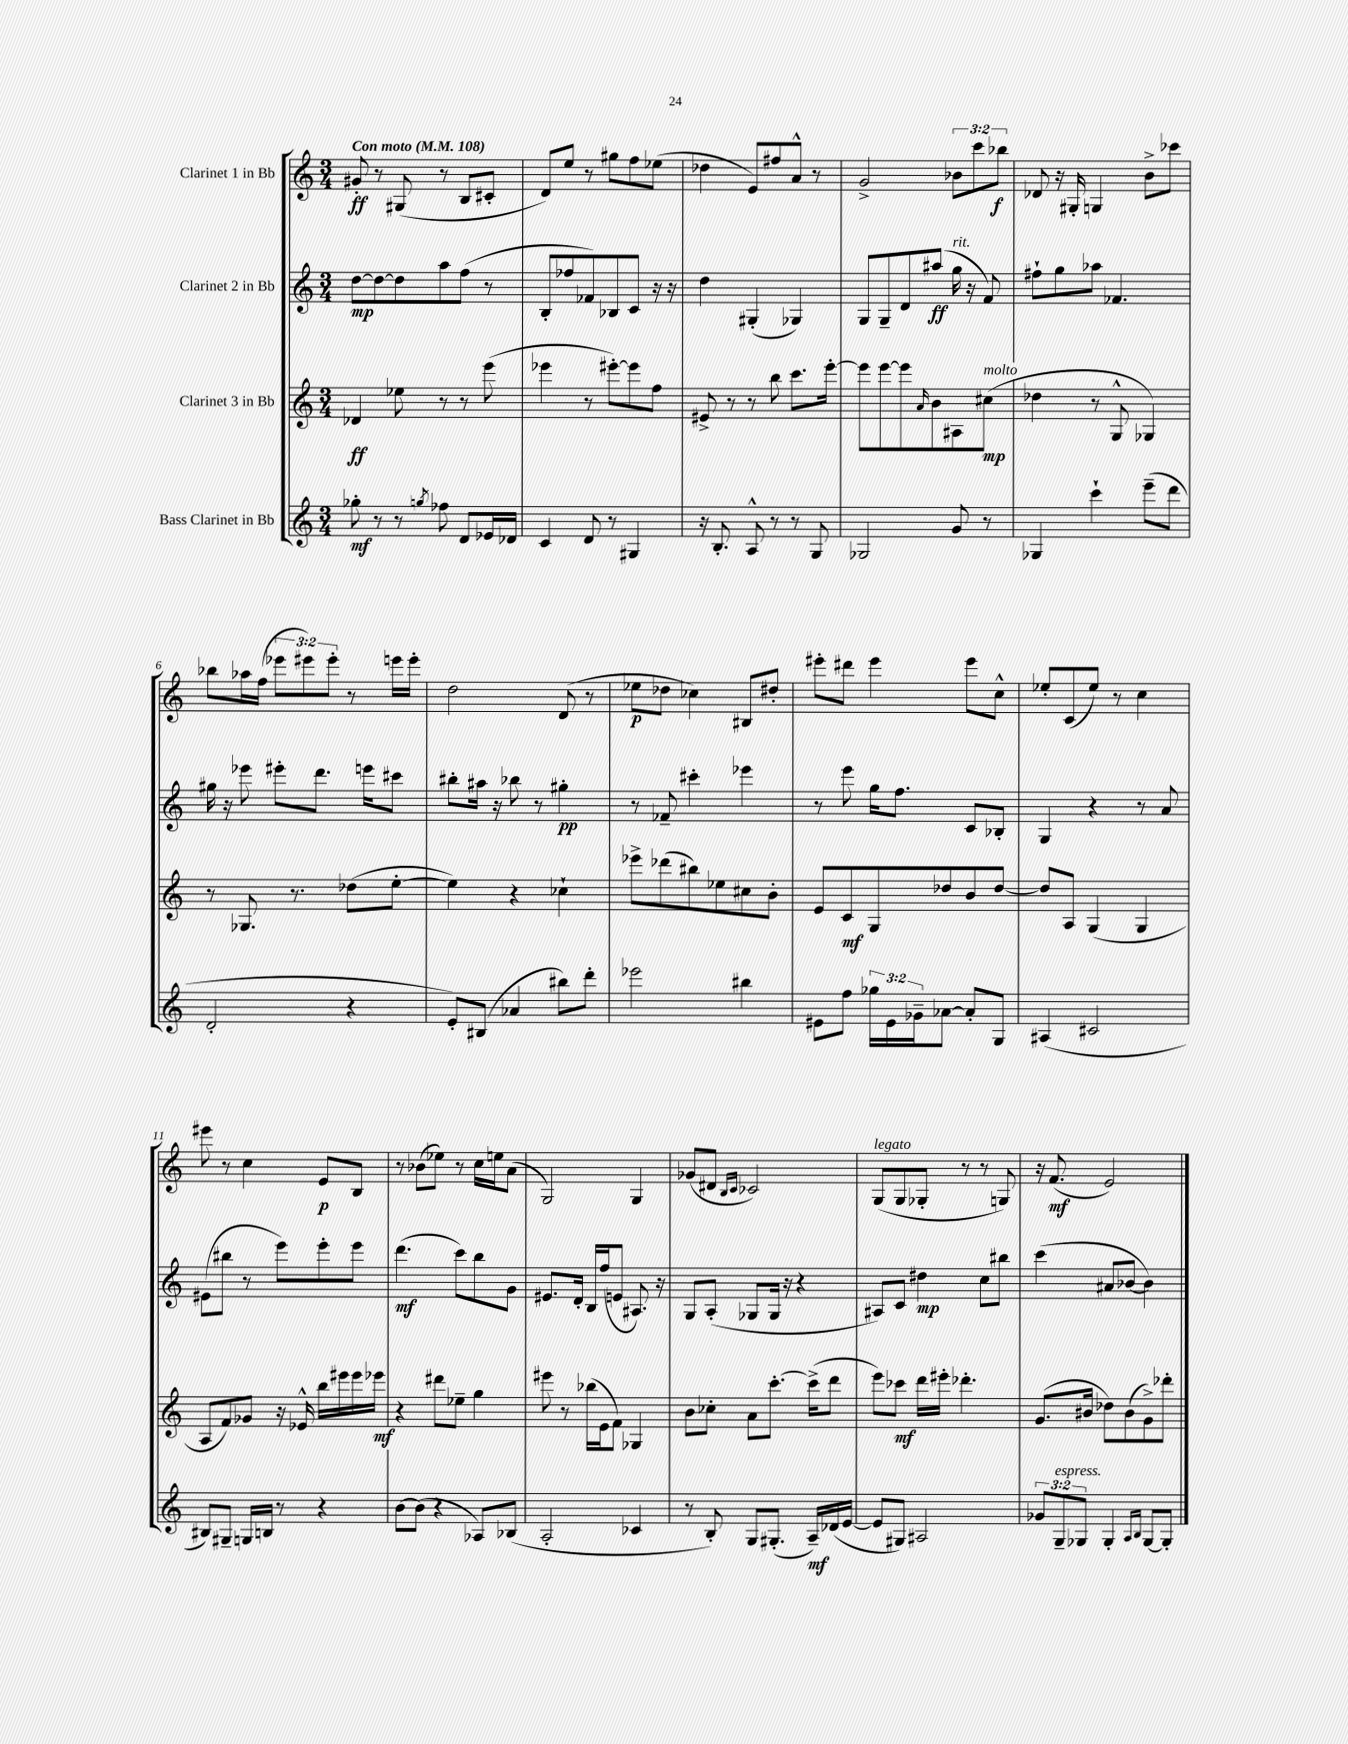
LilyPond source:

<<
\new StaffGroup <<
\new Staff = "s0" \with { instrumentName = "Clarinet 1 in Bb" } {
    \clef treble \key c \major \numericTimeSignature \time 3/4 \override Staff.TupletNumber.text = #tuplet-number::calc-fraction-text \tempo "Con moto" 4 = 108
    gis'8-.\ff r8 gis8( r8 b8 cis'8-. |
    d'8) e''8 r8 gis''8 f''8 ees''8( |
    des''4 e'8) fis''8 a'8-^ r8 |
    g'2-> \tuplet 3/2 { bes'8 c'''8 bes''8\f } |
    des'8 r16 gis16-. g4 b'8-> ces'''8 |
    bes''8 aes''16 f''16( \tuplet 3/2 { ees'''8 eis'''8) eis'''8-. } r8 e'''16 e'''16-. |
    d''2 d'8( r8 |
    ees''8\p des''8 ces''4) bis8 dis''8-. |
    eis'''8-. dis'''8 eis'''4 eis'''8 c''8-^ |
    ees''8-. c'8( ees''8) r8 c''4 |
    eis'''8 r8 c''4 e'8\p b8 |
    r8 bes'8( ees''8) r8 c''16 e''16 a'8( |
    g2) g4 |
    ges'8( dis'8 \grace { b16 c'16 } ces'2) |
    g8^\markup { \italic "legato" }( g8 ges8-. r8 r8 g8) |
    r16 f'8.\mf( e'2) \bar "|." |
}
\new Staff = "s1" \with { instrumentName = "Clarinet 2 in Bb" } {
    \clef treble \key c \major \numericTimeSignature \time 3/4
    d''8~\mp d''8~ d''8 a''8 f''8( r8 |
    b8-. fes''8 fes'8) bes8 c'8 r16 r16 |
    d''4 gis4-.( ges4) |
    g8 g8-- d'8 ais''8\ff( g''16^\markup { \italic "rit." } r16 f'8) |
    fis''8-! g''8 aes''8 fes'4. |
    gis''16 r16 ees'''8 eis'''8-. d'''8. e'''16 cis'''8 |
    bis''8-. ais''16 r16 bes''8 r8 gis''4-.\pp |
    r8 fes'8-- cis'''4-. ees'''4 |
    r8 e'''8 g''16 f''8. c'8 bes8-. |
    g4 r4 r8 a'8 |
    eis'8( bis''8 r8 e'''8) e'''8-. e'''8 |
    d'''4.\mf( c'''8) b''8 g'8 |
    eis'8. d'16-. b16 f''16( e'8 ais8.) r16 |
    g8 a8-.( ges8 ges16 r16 r4 |
    ais8) c'8 dis''4\mp c''8 bis''8 |
    c'''4( ais'8 bes'8~ bes'4) \bar "|." |
}
\new Staff = "s2" \with { instrumentName = "Clarinet 3 in Bb" } {
    \clef treble \key c \major \numericTimeSignature \time 3/4
    des'4\ff ees''8 r8 r8 e'''8( |
    ees'''4 r8 eis'''8~-.) eis'''8 f''8 |
    eis'8-> r8 r8 b''8 c'''8. e'''16~-. |
    e'''8 e'''8~ e'''8 \grace { a'16 } b'8 ais8 cis''8\mp^\markup { \italic "molto" }( |
    des''4 r8 g8-^ ges4) |
    r8 ges8. r8. des''8( e''8~-. |
    e''4) r4 ces''4-! |
    ees'''8-> des'''8( bis''8) ees''8 cis''8 b'8-. |
    e'8 c'8\mf g8 des''8 b'8 des''8~ |
    des''8 a8 g4( g4 |
    a8 f'8) ges'8 r16 ees'16-^ b''16 eis'''16 eis'''16 ees'''16\mf |
    r4 dis'''8 ees''8-- g''4 |
    eis'''8 r8 bes''16( e'16 f'8) ges4 |
    b'8 ces''8-. a'8 c'''8.~-. c'''16->( d'''8 |
    e'''8) ces'''8\mf d'''16 eis'''16-. des'''4.-. |
    g'8.( bis'16 des''8) bis'8( g'8->) des'''8-. \bar "|." |
}
\new Staff = "s3" \with { instrumentName = "Bass Clarinet in Bb" } {
    \clef treble \key c \major \numericTimeSignature \time 3/4 \override Staff.TupletNumber.text = #tuplet-number::calc-fraction-text
    ges''8-.\mf r8 r8 \acciaccatura { g''8 } fes''8 d'8 ees'16 des'16 |
    c'4 d'8 r8 gis4 |
    r16 b8.-. a8-^ r8 r8 g8 |
    ges2 g'8 r8 |
    ges4 c'''4-! e'''8--( d'''8 |
    d'2-. r4 |
    e'8-.) bis8( aes'4 bis''8) d'''8-. |
    ees'''2 bis''4 |
    eis'8 f''8 \tuplet 3/2 { ges''16 eis'16 ges'16-- } aes'8~ aes'8-. g8 |
    ais4( cis'2 |
    bis8) gis8-- g16 b16 r8 r4 |
    b'8~ b'8( r4 aes8) bes8( |
    a2-. ces'4 |
    r8 b8-.) g8 gis8.-.( a16--\mf) des'16( e'16~ |
    e'8 gis8) ais2 |
    \tuplet 3/2 { ges'8 g8--^\markup { \italic "espress." } ges8 } ges4-. \grace { a16 b16 } ges8~ ges8-. \bar "|." |
}
>>
>>
